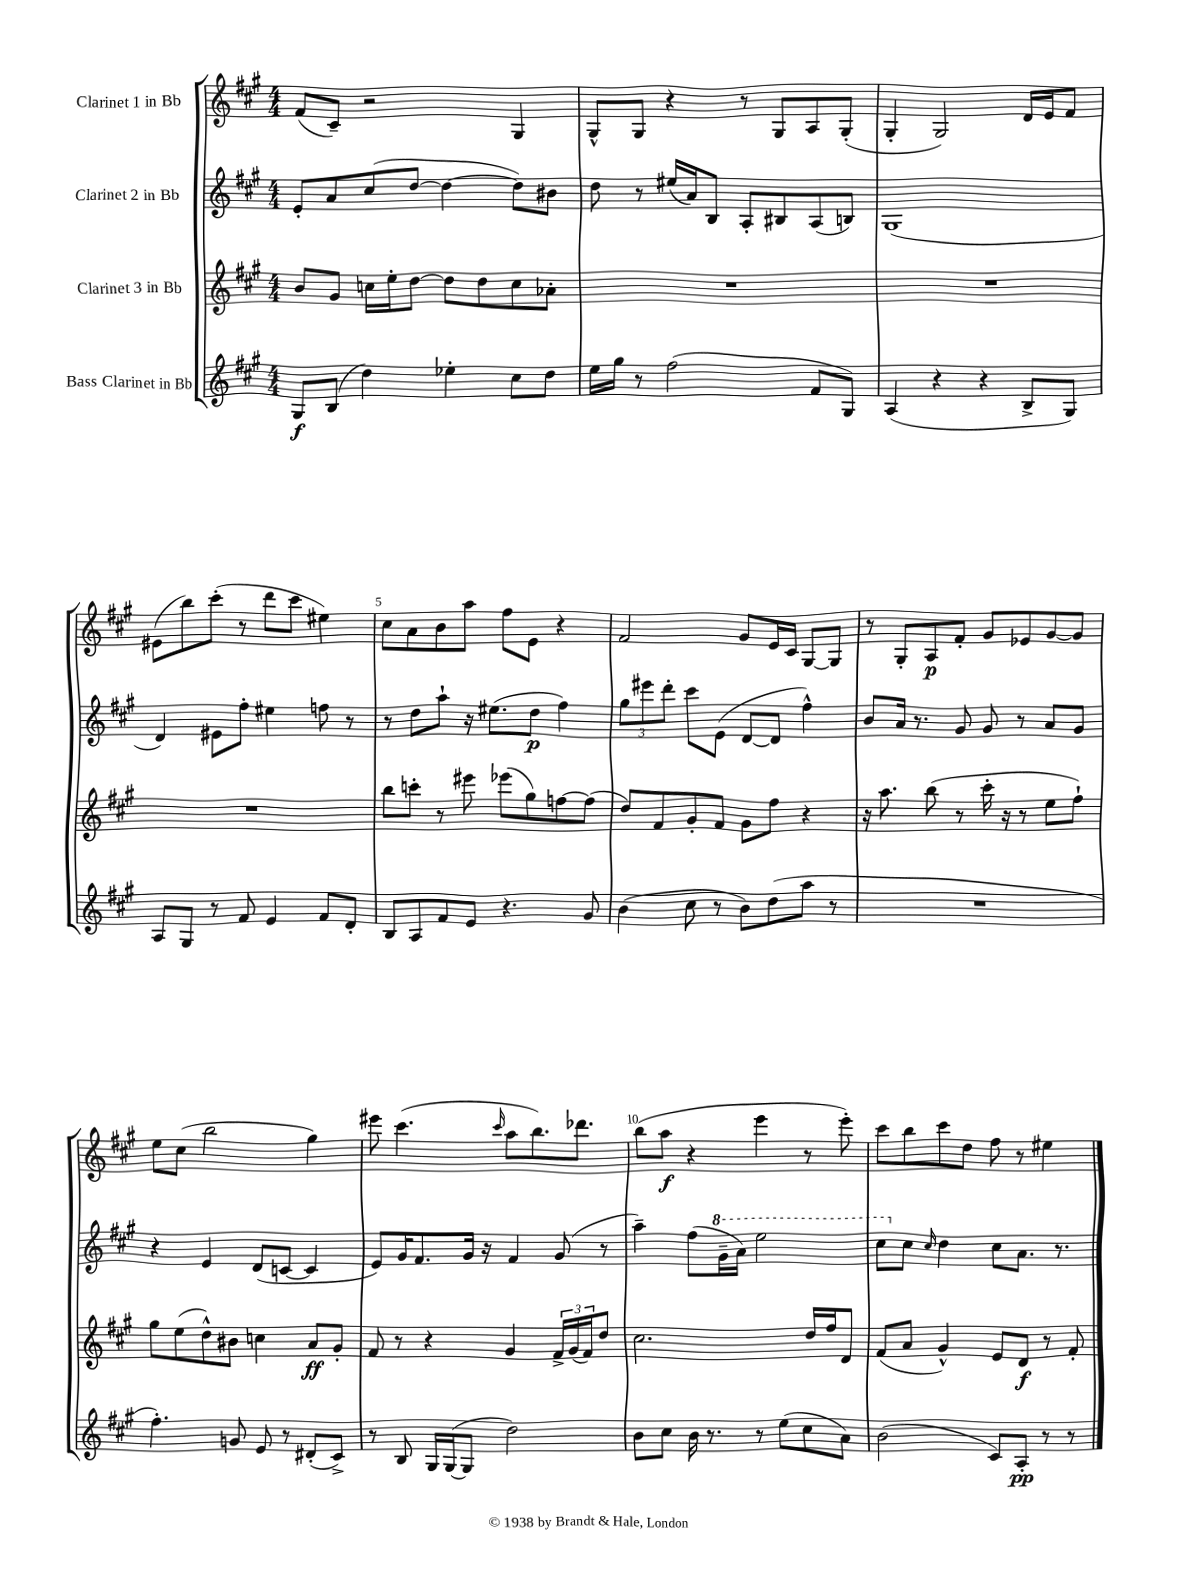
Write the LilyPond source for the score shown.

<<
\new StaffGroup <<
\new Staff = "s0" \with { instrumentName = "Clarinet 1 in Bb" } {
    \clef treble \key a \major \numericTimeSignature \time 4/4
    fis'8( cis'8--) r2 gis4 |
    gis8-^ gis8 r4 r8 gis8 a8 gis8-.( |
    gis4-. gis2) d'16 e'16 fis'8 |
    eis'8( b''8) cis'''8-.( r8 d'''8 cis'''8 eis''4) |
    cis''8 a'8 b'8 a''8 fis''8 e'8 r4 |
    fis'2 gis'8 e'16 cis'16 gis8~ gis8 |
    r8 gis8-. a8\p fis'8-. gis'8 ees'8 gis'8~ gis'8 |
    e''8 cis''8( b''2 gis''4) |
    eis'''8 cis'''4.( \grace { cis'''16 } a''8 b''8.) des'''8. |
    b''8( a''8\f r4 e'''4 r8 e'''8-.) |
    cis'''8 b''8 cis'''8 d''8 fis''8 r8 eis''4 \bar "|." |
}
\new Staff = "s1" \with { instrumentName = "Clarinet 2 in Bb" } {
    \clef treble \key a \major \numericTimeSignature \time 4/4
    e'8-. a'8 cis''8( d''8~ d''4~ d''8) bis'8 |
    d''8 r8 eis''16( a'16) b8 a8-. bis8 a8( b8) |
    gis1( |
    d'4) eis'8 fis''8-. eis''4 f''8 r8 |
    r8 d''8 a''8-! r16 eis''8.( d''8\p fis''4) |
    \tuplet 3/2 { gis''8 eis'''8 d'''8-. } cis'''8 e'8( d'8~ d'8 fis''4-^) |
    b'8 a'16 r8. gis'8 gis'8 r8 a'8 gis'8 |
    r4 e'4 d'8( c'8~ c'4 |
    e'8) gis'16 fis'8. gis'16 r16 fis'4 gis'8( r8 |
    a''4--) fis''8( \ottava #1 gis''16-- a''16) e'''2 |
    cis'''8 \ottava #0 cis''8 \grace { cis''16 } d''4 cis''8 a'8. r8. \bar "|." |
}
\new Staff = "s2" \with { instrumentName = "Clarinet 3 in Bb" } {
    \clef treble \key a \major \numericTimeSignature \time 4/4
    b'8 gis'8 c''16 e''16-. d''8~ d''8 d''8 c''8 aes'8-. |
    R1 |
    R1 |
    R1 |
    b''8 c'''8-. r8 eis'''8 ees'''8( gis''8) f''8~ f''8( |
    d''8) fis'8 gis'8-. fis'8 gis'8 fis''8 r4 |
    r16 a''8. b''8( r8 cis'''16-. r16 r8 e''8 fis''8-!) |
    gis''8 e''8( d''8-^) bis'8 c''4 a'8\ff gis'8-. |
    fis'8 r8 r4 gis'4 \tuplet 3/2 { fis'16-> gis'16( fis'16) } d''8 |
    cis''2. d''16 fis''16 d'8 |
    fis'8( a'8 gis'4-^) e'8 d'8\f r8 fis'8-. \bar "|." |
}
\new Staff = "s3" \with { instrumentName = "Bass Clarinet in Bb" } {
    \clef treble \key a \major \numericTimeSignature \time 4/4
    gis8\f b8( d''4) ees''4-. cis''8 d''8 |
    e''16 gis''16 r8 fis''2( fis'8 gis8) |
    a4( r4 r4 b8-> gis8) |
    a8 gis8 r8 fis'8 e'4 fis'8 d'8-. |
    b8 a8 fis'8 e'8 r4. gis'8 |
    b'4( cis''8 r8 b'8) d''8( a''8 r8 |
    R1 |
    fis''4.-.) g'8 e'8 r8 dis'8-.( cis'8->) |
    r8 b8 gis16 gis16~( gis8 d''2) |
    b'8 cis''8 b'16 r8. r8 e''8( cis''8 a'8) |
    b'2( cis'8) a8-.\pp r8 r8 \bar "|." |
}
>>
>>
\layout { \context { \Score \override BarNumber.break-visibility = ##(#f #t #t) barNumberVisibility = #(every-nth-bar-number-visible 5) } }
